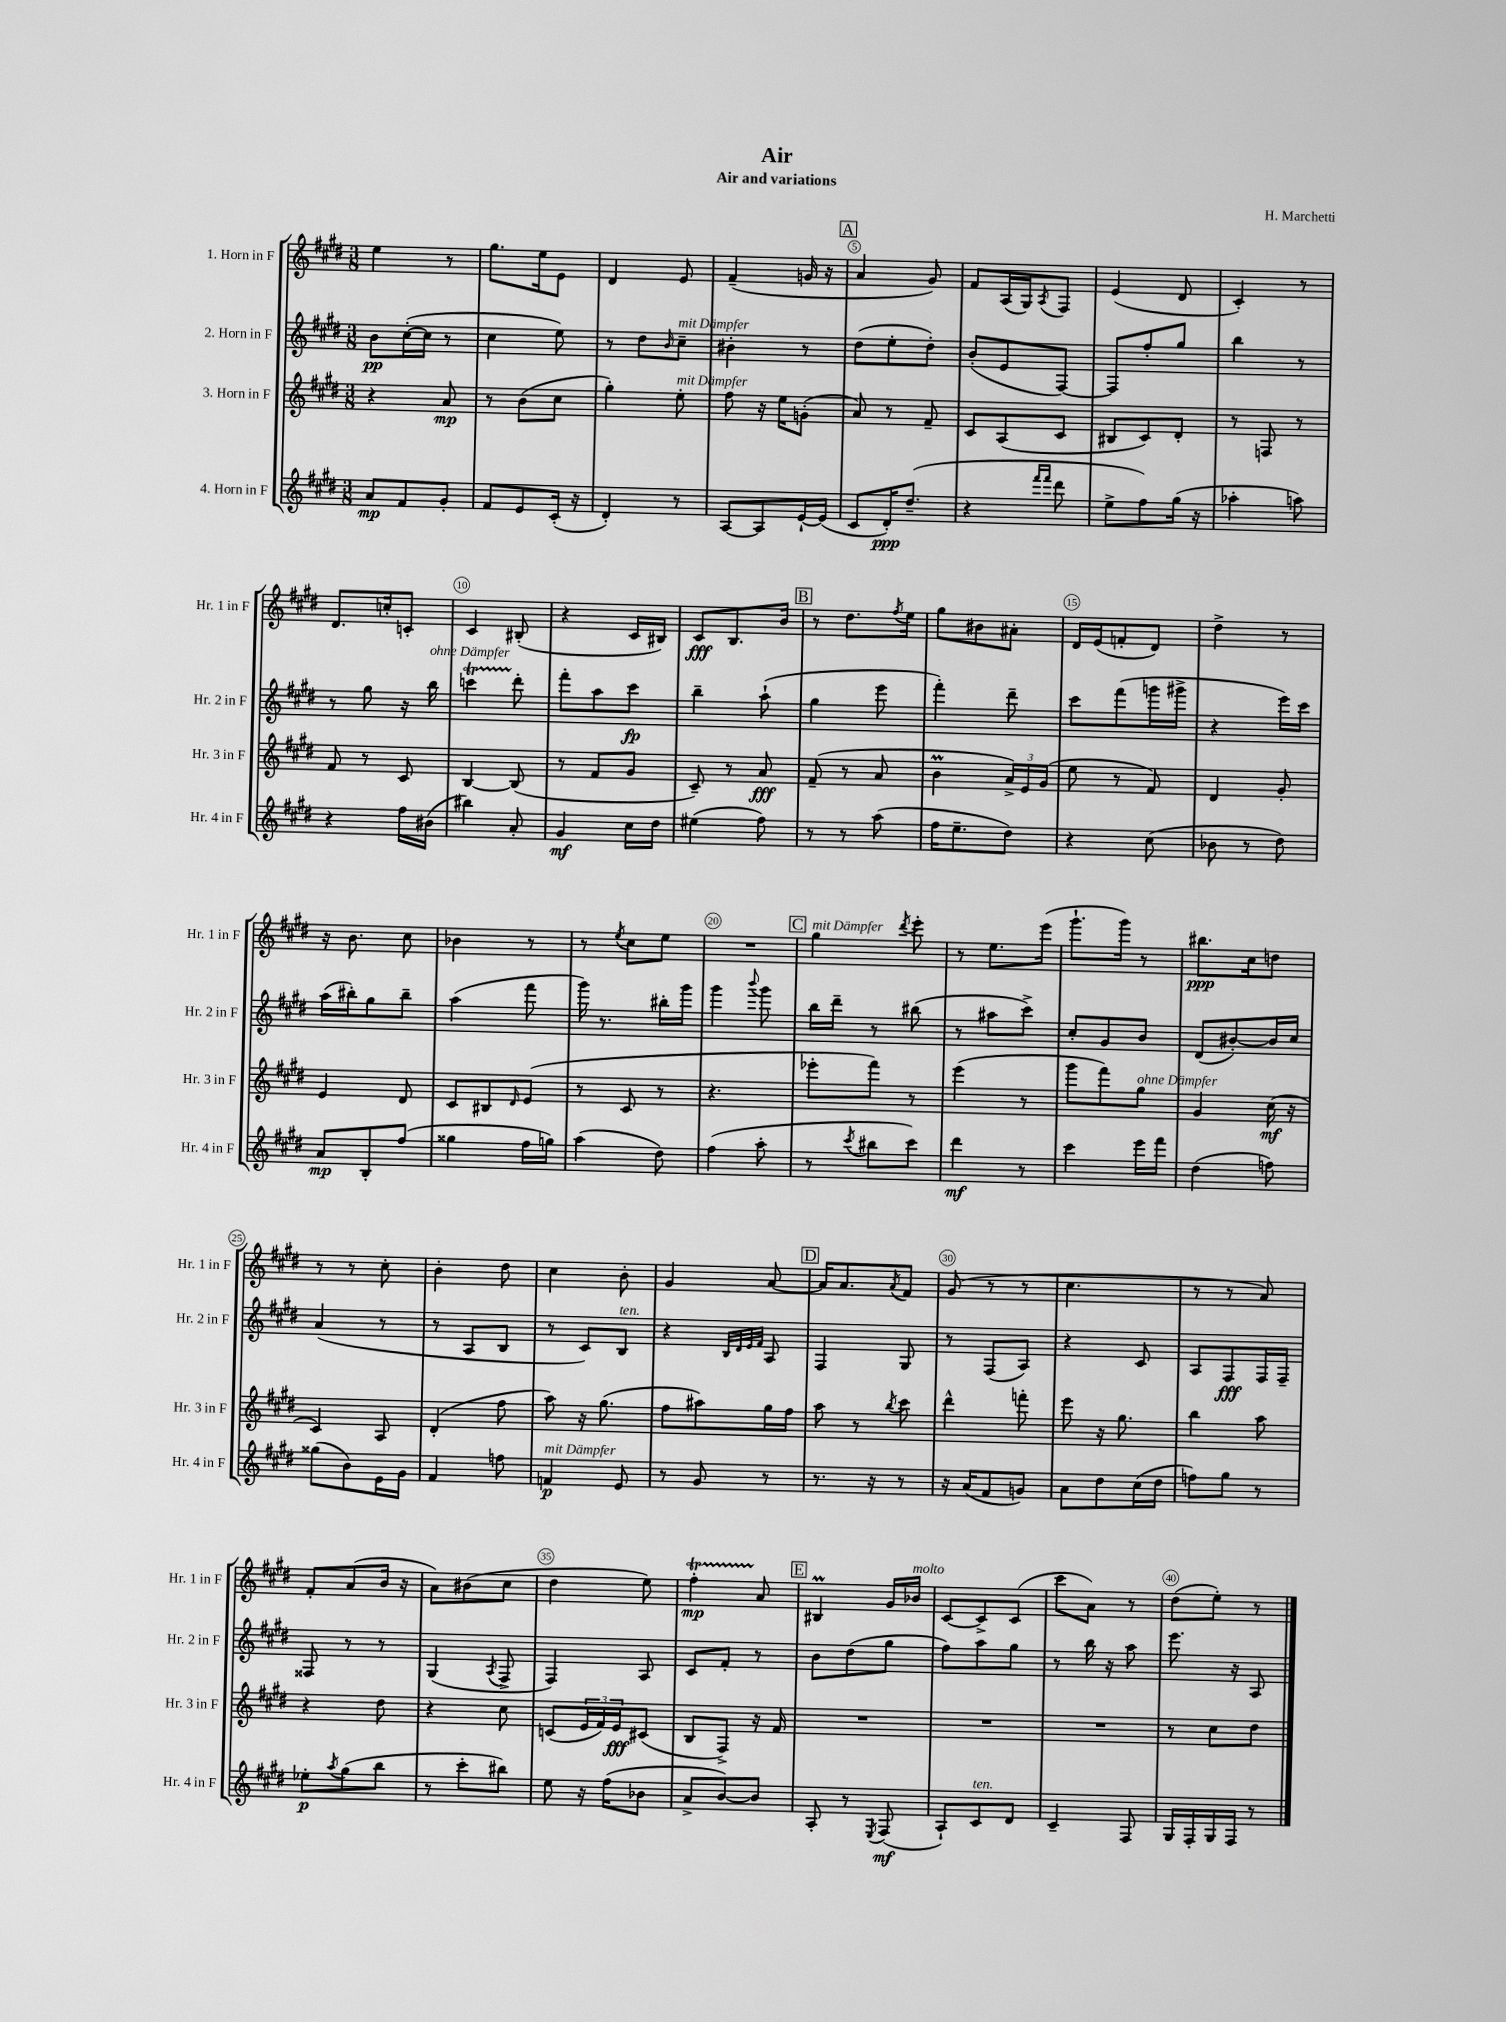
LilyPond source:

\header { title = "Air" composer = "H. Marchetti" subtitle = "Air and variations" }
<<
\new StaffGroup <<
\new Staff = "s0" \with { instrumentName = "1. Horn in F" shortInstrumentName = "Hr. 1 in F" } {
    \clef treble \key e \major \numericTimeSignature \time 3/8
    e''4 r8 |
    gis''8. e''16 e'8 |
    dis'4 e'8 |
    fis'4--( g'16 r16 |
    \mark \markup { \box "A" } a'4 gis'8) |
    fis'8 a16( gis16) \acciaccatura { a8 } fis8 |
    e'4( dis'8 |
    cis'4-.) r8 |
    dis'8. c''16-. c'8-. |
    cis'4 bis8-.( |
    r4 cis'16 bis16) |
    cis'8\fff b8. b'16 |
    \mark \markup { \box "B" } r8 dis''8. \acciaccatura { fis''8 } e''16 |
    gis''8 bis'8 ais'8-. |
    dis'16 e'16( f'8-. dis'8) |
    dis''4-> r8 |
    r16 b'8. cis''8 |
    bes'4 r8 |
    r8 \acciaccatura { e''8 } cis''8 e''8 |
    R4. |
    \mark \markup { \box "C" } gis''4^\markup { \italic "mit Dämpfer" } \acciaccatura { dis'''8 } e'''8-. |
    r8 e''8. e'''16( |
    gis'''8.-! gis'''16) r8 |
    bis''8.\ppp cis''16 d''8 |
    r8 r8 cis''8-. |
    b'4-. dis''8 |
    cis''4 b'8-. |
    gis'4 a'8~ |
    \mark \markup { \box "D" } a'16 a'8. \acciaccatura { a'8 } fis'8 |
    gis'8( r8 r8 |
    cis''4. |
    r8 r8 a'8) |
    fis'8-. a'8( b'16 r16 |
    a'8) bis'8( cis''8 |
    dis''4 e''8) |
    fis''4-.\startTrillSpan\mp a'8\stopTrillSpan |
    \mark \markup { \box "E" } bis4\prall gis'16 bes'16^\markup { \italic "molto" } |
    cis'8~ cis'8-> cis'8( |
    cis'''8 a'8) r8 |
    dis''8( e''8-.) r8 \bar "|." |
}
\new Staff = "s1" \with { instrumentName = "2. Horn in F" shortInstrumentName = "Hr. 2 in F" } {
    \clef treble \key e \major \numericTimeSignature \time 3/8
    b'8\pp cis''16~-.( cis''16 r8 |
    cis''4 e''8) |
    r8 dis''8 \grace { b'16 } cis''8--^\markup { \italic "mit Dämpfer" } |
    bis'4-. r8 |
    \mark \markup { \box "A" } dis''8( e''8-. dis''8-.) |
    b'8-.( e'8 fis8~) |
    fis8 fis''8-. gis''8 |
    b''4 r8 |
    r8 gis''8 r16 b''16^\markup { \italic "ohne Dämpfer" } |
    c'''4\startTrillSpan dis'''8-.\stopTrillSpan |
    fis'''8-. a''8 cis'''8\fp |
    b''4-- a''8-!( |
    \mark \markup { \box "B" } gis''4 e'''8 |
    fis'''4-.) dis'''8-- |
    cis'''8 fis'''8( g'''16 gis'''16-> |
    r4 e'''16) cis'''16 |
    a''16( bis''16-.) gis''8 bis''8-- |
    a''4( fis'''8 |
    gis'''16) r8. bis''16-. gis'''16 |
    gis'''4 \appoggiatura { b'''8 } gis'''8 |
    \mark \markup { \box "C" } b''16 dis'''16-- r8 bis''8( |
    r8 ais''8 cis'''8->) |
    cis''8-. gis'8 b'8 |
    dis'8( bis'8~-.) bis'16 cis''16 |
    a'4( r8 |
    r8 a8 b8 |
    r8 cis'8) b8^\markup { \italic "ten." } |
    r4 \grace { b32 dis'32 e'32 fis'32 } a8 |
    \mark \markup { \box "D" } fis4 gis8 |
    r8 fis8( a8) |
    r4 cis'8 |
    a8 fis8\fff fis16 fis16-- |
    fisis8 r8 r8 |
    gis4( \acciaccatura { a8 } fis8-> |
    fis4) a8 |
    cis'8 fis'8-. r8 |
    \mark \markup { \box "E" } b'8 dis''8( gis''8 |
    fis''8) a''8 gis''8 |
    r8 b''16 r16 a''8 |
    e'''8. r16 a8 \bar "|." |
}
\new Staff = "s2" \with { instrumentName = "3. Horn in F" shortInstrumentName = "Hr. 3 in F" } {
    \clef treble \key e \major \numericTimeSignature \time 3/8
    r4 a'8\mp |
    r8 b'8( cis''8 |
    gis''4-.) e''8-.^\markup { \italic "mit Dämpfer" } |
    fis''8 r16 e''16 g'8-.( |
    \mark \markup { \box "A" } a'8) r8 fis'8-- |
    cis'8 a8( cis'8 |
    bis8 cis'8) dis'8-. |
    r8 f8 r8 |
    fis'8 r8 cis'8 |
    b4~ b8( |
    r8 fis'8 gis'8 |
    cis'8--) r8 a'8\fff |
    \mark \markup { \box "B" } fis'8--( r8 a'8 |
    b'4\prall \tuplet 3/2 { a'16->) e'16 gis'16( } |
    e''8 r8 fis'8) |
    dis'4 gis'8-. |
    e'4 dis'8 |
    cis'8 bis8 \grace { dis'16 } e'8( |
    r8 cis'8 r8 |
    r4. |
    \mark \markup { \box "C" } ees'''8-. fis'''8) r8 |
    e'''4( r8 |
    gis'''8 fis'''8) gis''8^\markup { \italic "ohne Dämpfer" } |
    gis'4 cis''16\mf( r16 |
    cis'4) a8 |
    dis'4-.( fis''8 |
    a''8) r16 gis''8.( |
    fis''8 ais''8) gis''16 fis''16 |
    \mark \markup { \box "D" } a''8 r8 \acciaccatura { b''8 } cis'''8 |
    dis'''4-^ f'''8-. |
    e'''8 r16 gis''8. |
    b''4 a''8 |
    r4 dis''8 |
    r4 cis''8 |
    c'8( \tuplet 3/2 { e'16 fis'16) e'16\fff } cis'8( |
    b8 fis8->) r16 fis'16 |
    \mark \markup { \box "E" } R4. |
    R4. |
    R4. |
    r8 cis''8 dis''8 \bar "|." |
}
\new Staff = "s3" \with { instrumentName = "4. Horn in F" shortInstrumentName = "Hr. 4 in F" } {
    \clef treble \key e \major \numericTimeSignature \time 3/8
    a'8\mp fis'8 gis'8-. |
    fis'8 e'8 cis'16-.( r16 |
    dis'4-.) r8 |
    a8~ a8 e'16~-! e'16( |
    \mark \markup { \box "A" } cis'8 dis'16-.\ppp) dis''8.--( |
    r4 \grace { fis'''16 fis'''16 } dis'''8 |
    e''8-> fis''8) gis''16( r16 |
    aes''4-. a''8) |
    r4 fis''16 bis'16( |
    bis''4) a'8-. |
    gis'4\mf cis''16 dis''16 |
    eis''4( fis''8) |
    \mark \markup { \box "B" } r8 r8 a''8( |
    fis''16 e''8.-- dis''8) |
    r4 cis''8( |
    bes'8 r8 dis''8) |
    a'8\mp b8-. fis''8( |
    gisis''4 fis''16 g''16) |
    a''4( dis''8) |
    fis''4( a''8-. |
    \mark \markup { \box "C" } r8 \acciaccatura { cis'''8 } bis''8 cis'''8) |
    dis'''4\mf r8 |
    cis'''4 e'''16 fis'''16 |
    dis''4( f''8) |
    gisis''8( b'8) e'16 gis'16 |
    fis'4 f''8 |
    f'4\p^\markup { \italic "mit Dämpfer" } e'8 |
    r8 gis'8 r8 |
    \mark \markup { \box "D" } r8. r16 r8 |
    r16 a'16( fis'8 g'8) |
    a'8 dis''8 cis''16( dis''16 |
    f''8) gis''8 r8 |
    ees''8-.\p \acciaccatura { a''8 } gis''8( b''8 |
    r8 cis'''8-. bis''8) |
    e''8 r16 fis''16( bes'8 |
    a'8-> b'8~) b'8 |
    \mark \markup { \box "E" } a8-. r8 \acciaccatura { e8 } fis8\mf( |
    a8-!) cis'8^\markup { \italic "ten." } dis'8 |
    cis'4-- fis8 |
    gis16 fis16-. gis16 fis16 r8 \bar "|." |
}
>>
>>
\layout { \context { \Score \override BarNumber.break-visibility = ##(#f #t #t) barNumberVisibility = #(every-nth-bar-number-visible 5) \override BarNumber.stencil = #(make-stencil-circler 0.1 0.3 ly:text-interface::print) } }
